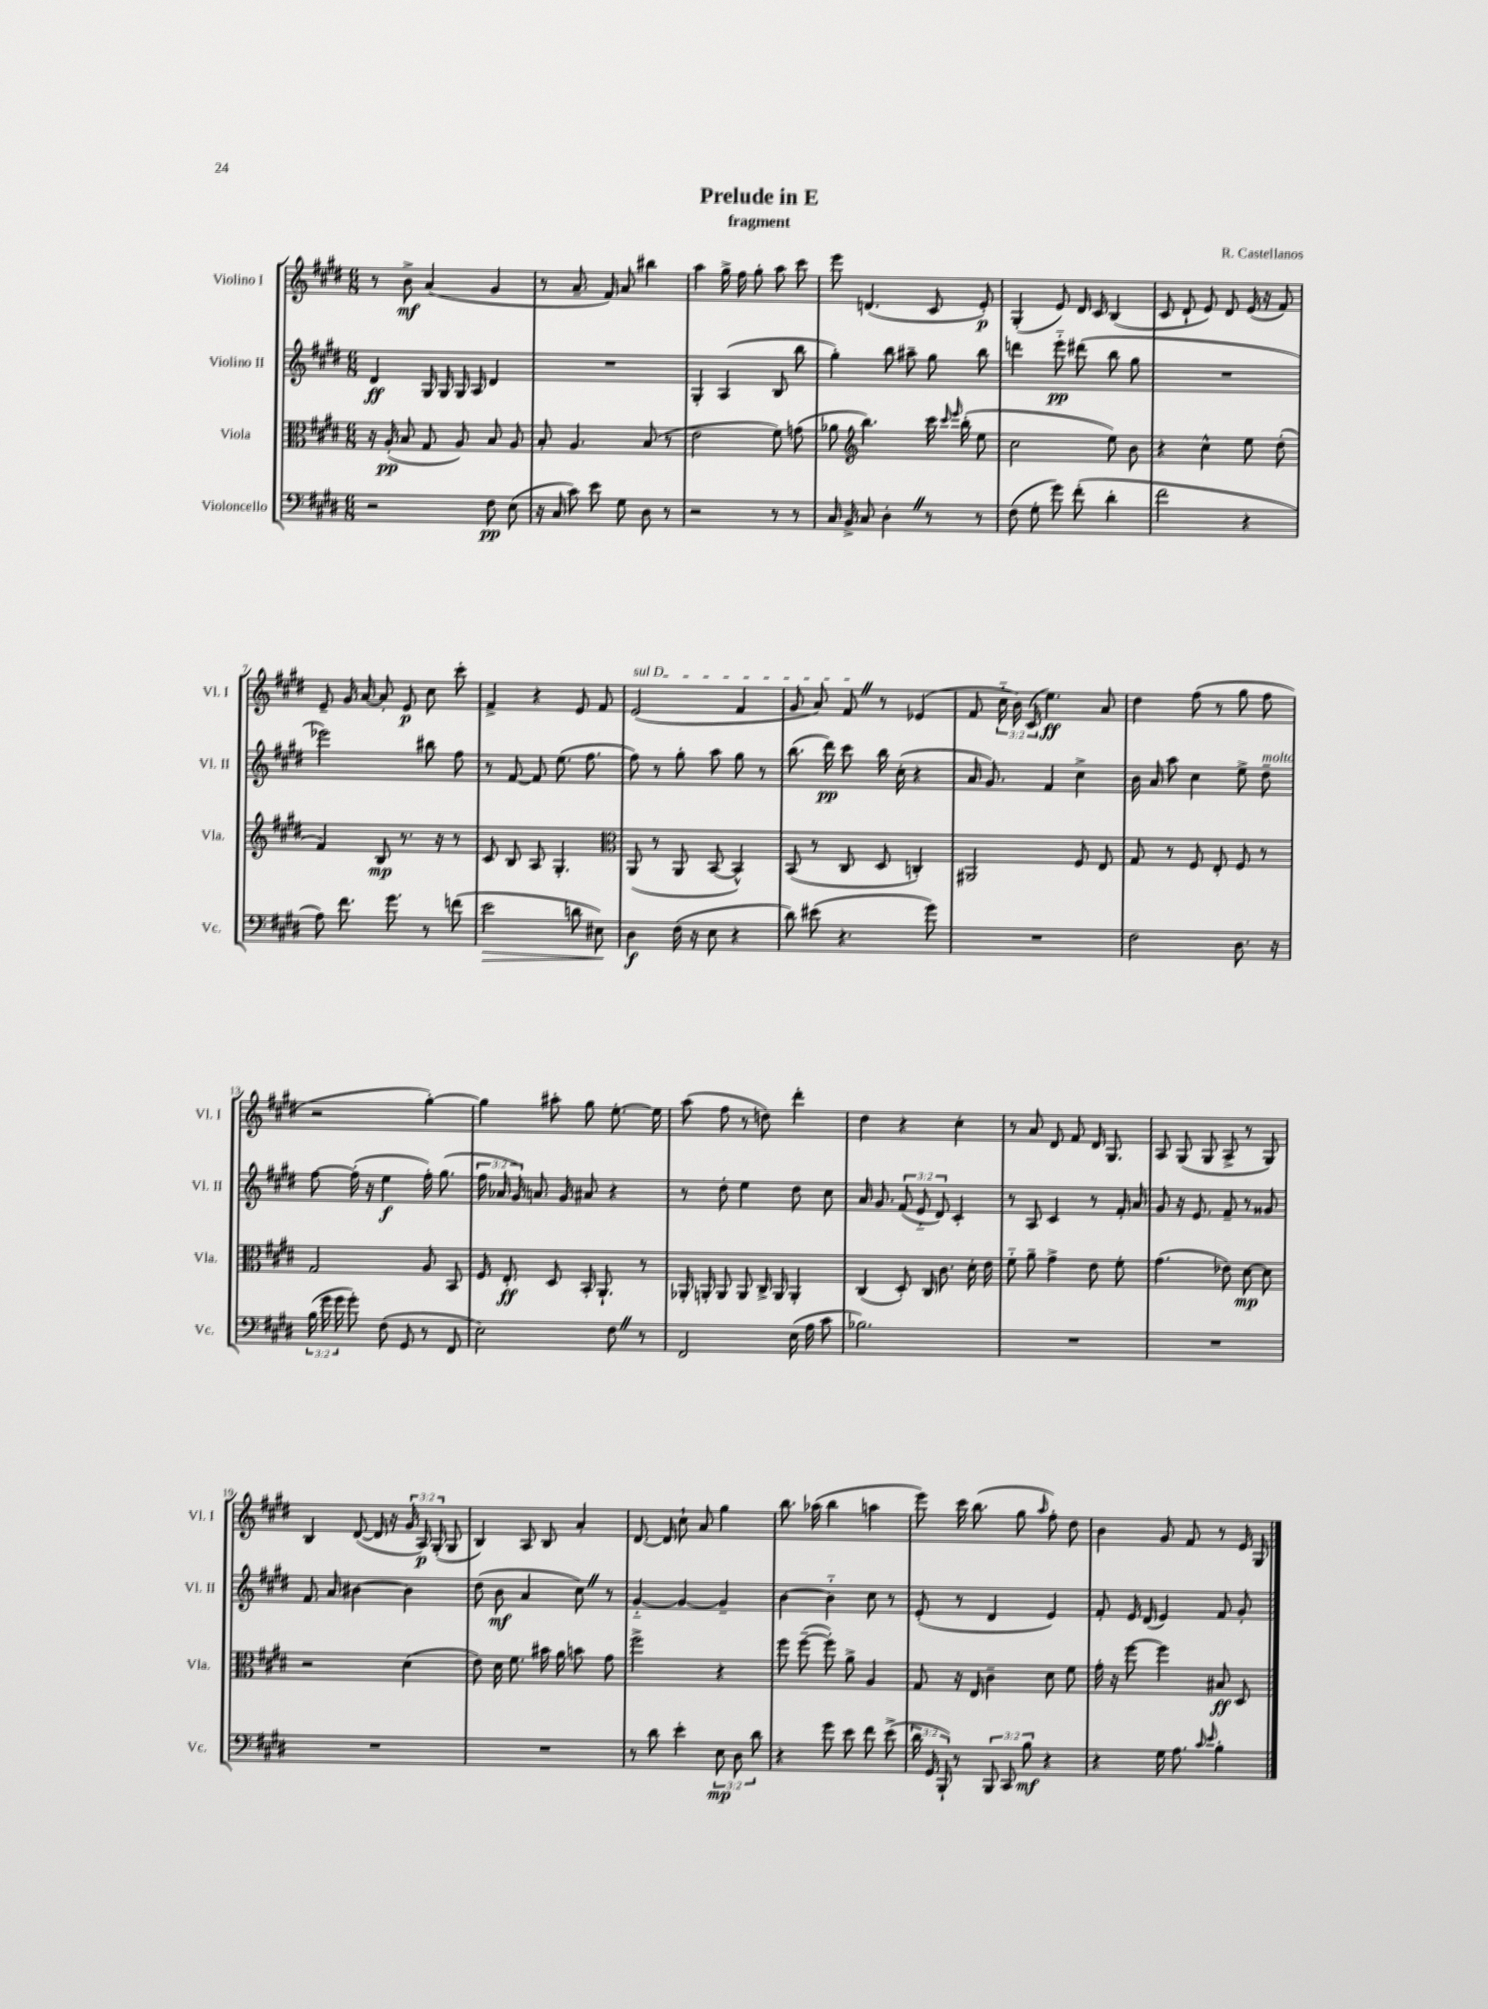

**kern	**kern	**kern	**kern
*staff4	*staff3	*staff2	*staff1
*clefF4	*clefC3	*clefG2	*clefG2
*k[f#c#g#d#]	*k[f#c#g#d#]	*k[f#c#g#d#]	*k[f#c#g#d#]
*M6/8	*M6/8	*M6/8	*M6/8
2r	16r	4d#	8r
.	(16A'	.	.
.	8B	.	8b^
.	8G#	16G#	(4a
.	.	16G#	.
.	8A)	16G#	.
.	.	16A	.
8F#	8B	4d#	4g#
(8E	8A	.	.
=	=	=	=
16r	8B'	2.r	8r
16C#	.	.	.
8c#)	4.A	.	8.a~
8e	.	.	.
.	.	.	16f#)
8G#	.	.	8a
8D#	(8B	.	4bb#
8r	8r	.	.
=	=	=	=
2r	2e	4G#'	4aa
.	.	(4A	16gg#^
.	.	.	16ff#
.	.	.	8gg#'
8r	8f#)	8B	8aa
8r	(8g	8bb	8ccc#
=	=	=	=
16C#	8a-	4gg#')	8eee
16BB^	.	.	.
*	*clefG2	*	*
8C#	4.bb)	.	(4.d
4D#'	.	8bb	.
.	.	8aa#~	.
8r	16ccc#	8gg#	8c#
.	16qqccc#	.	.
.	16qqeee	.	.
.	(16bb'	.	.
8r	8ee	8bb	8e')
=	=	=	=
(8F#	2cc#	4ddd	(4G#'
8G#'	.	.	.
8g#)	.	8eee'~	8e)
(8f#'	.	(8ddd#	16d#
.	.	.	16c#
4d#'	8ee)	8bb	(4B
.	8b	8gg#	.
=	=	=	=
2f#	4r	2.r	8c#
.	.	.	8d#`
.	4cc#^^	.	8e)
.	.	.	8d#
4r	8ee	.	(16e
.	.	.	16r
.	(8dd#'	.	8f#)
=	=	=	=
8A)	4f#)	2eee-)	8e~
8.f#	.	.	16g#
.	.	.	[16a
.	8B	.	8a']
8.g#	.	.	.
.	8.r	.	8e
8r	.	8bb#	8cc#
.	16r	.	.
(8f	8r	8ff#	8ccc#'
=	=	=	=
2e	8c#	8r	4f#^
.	8B	[8f#	.
.	8A	8f#]	4r
.	4.G#'	(8.ee	.
8d	.	.	8e
.	.	8.ff#	.
8E#)	.	.	8f#
=	=	=	=
*	*clefC3	*	*
4D#	(8AA	8ff#)	(2e
.	8r	8r	.
(16F#	8AA	8gg#'	.
16r	.	.	.
8E	[8BB	8aa	.
4r	4BB^^])	8gg#	4f#
.	.	8r	.
=	=	=	=
8d#)	(8BB	(8.bb	8g#
(8e#	8r	.	8a)
.	.	16ddd#)	.
4.r	8C#	8ccc#	8f#
.	8D#	16bb	8r
.	.	(16cc#'	.
.	4C')	4r	(4e-
8g#)	.	.	.
=	=	=	=
2.r	2AA#	16a	8f#
.	.	8.g#)	.
.	.	.	24cc#'~
.	.	.	24b)
.	.	.	(24c#
.	.	4f#	4.ee)
.	8F#	4cc#^	.
.	8E	.	8a
=	=	=	=
2F#	8G#	16b	4dd#
.	.	16a	.
.	8r	8aa	.
.	8F#	4cc#	(8ff#
.	8E'	.	8r
8.D#	8F#	8ee^	8gg#
.	8r	8dd#~	8ff#
16r	.	.	.
=	=	=	=
(24B	2G#	[8ff#	2r
24g#	.	.	.
24g#	.	.	.
8g#')	.	(16ff#']	.
.	.	16r	.
(8F#	.	4ee	.
8GG#	.	.	.
8r	8A	16ff#')	[4gg#')
.	.	(8.gg#	.
8FF#	8BB	.	.
=	=	=	=
2E)	16F#	24ff#	4gg#]
.	.	24a-	.
.	8.E'	.	.
.	.	24g#)	.
.	.	8.a	.
.	8D#	.	8aa#'
.	.	16g#	.
.	16BB'	8a#	8gg#
.	8.AA`	.	.
8F#	.	4r	[8.ee'
8r	8r	.	.
.	.	.	16ee]
=	=	=	=
2FF#	16AA-'	8r	(8aa
.	16AA'	.	.
.	8AA	8dd#'	8ff#
.	8AA	4ee	8r
.	16C#^	.	8dd)
.	16AA	.	.
(16E	4AA'	8dd#	4ddd#'
16A	.	.	.
8c#	.	8cc#	.
=	=	=	=
2.B-)	(4C#	16a	4dd#
.	.	8.g#	.
.	8D#')	(12f#	4r
.	.	12e'~	.
.	16C#	.	.
.	.	12d#)	.
.	8.c#	.	.
.	.	4c#'	4cc#'
.	16d#'	.	.
.	16e	.	.
=	=	=	=
2.r	8f#'~	8r	8r
.	8a~	8A	8a
.	4g#^	4c#	8d#
.	.	.	8f#
.	8e	8r	16d#
.	.	.	8.G#
.	8f#'	16f#'	.
.	.	16a	.
=	=	=	=
2.r	(4.g#	8g#	8A
.	.	16r	(8G#
.	.	8.e	.
.	.	.	8G#
.	8e-)	8f#~	8A^
.	[8d#	8r	8r
.	8d#]	8g##	8G#)
=	=	=	=
2.r	2r	8.f#	4B
.	.	16a	.
.	.	[4b#	([8d#
.	.	.	16d#]
.	.	.	16r
.	(4d#	4b#]	24g#
.	.	.	24A)
.	.	.	(24G#'
.	.	.	8G#
=	=	=	=
2.r	8e)	(8dd#	4B)
.	16d#	8b	.
.	8.f#	.	.
.	.	4a	8A
.	16b#	.	8B
.	16a	.	.
.	8b	8cc#)	4a'
.	8g#	8r	.
=	=	=	=
8r	2ff#^	[4g#'~	[8.d#
8d#	.	.	.
.	.	.	16d#]
4e'	.	4g#_	8cc#`
.	.	.	8a
12E	4r	4g#~]	4gg#
12D#	.	.	.
12d#	.	.	.
=	=	=	=
4r	8ff#	[4b	8.bb
.	([8ff#~	.	.
.	.	.	(16aa-
8g#	8ff#'])	4b'~]	4bb
8e	8a^	.	.
8f#	4A	8cc#	4aa
(8e^	.	8r	.
=	=	=	=
24d#	8G#	(8e'	8eee)
24GG#	.	.	.
24BBB`)	.	.	.
8r	16r	8r	16ccc#
.	16E	.	(8.bb
12BBB	4c#~	4d#	.
12CC#	.	.	.
.	.	.	8gg#
12B	.	.	.
.	.	.	16qqaa
4r	8d#	4e)	8ff#')
.	8f#	.	8dd#
=	=	=	=
4r	16g#'	8f#'	4b
.	16r	.	.
.	[8ff#	16e	.
.	.	(16d#	.
16G#	4ff#]	4e)	8g#
8.A	.	.	.
.	.	.	8f#
16qqc#	.	.	.
16qqe	.	.	.
4B'	8B#	8f#	8r
.	8D#	8g#'	16e
.	.	.	16G#
==	==	==	==
*-	*-	*-	*-
